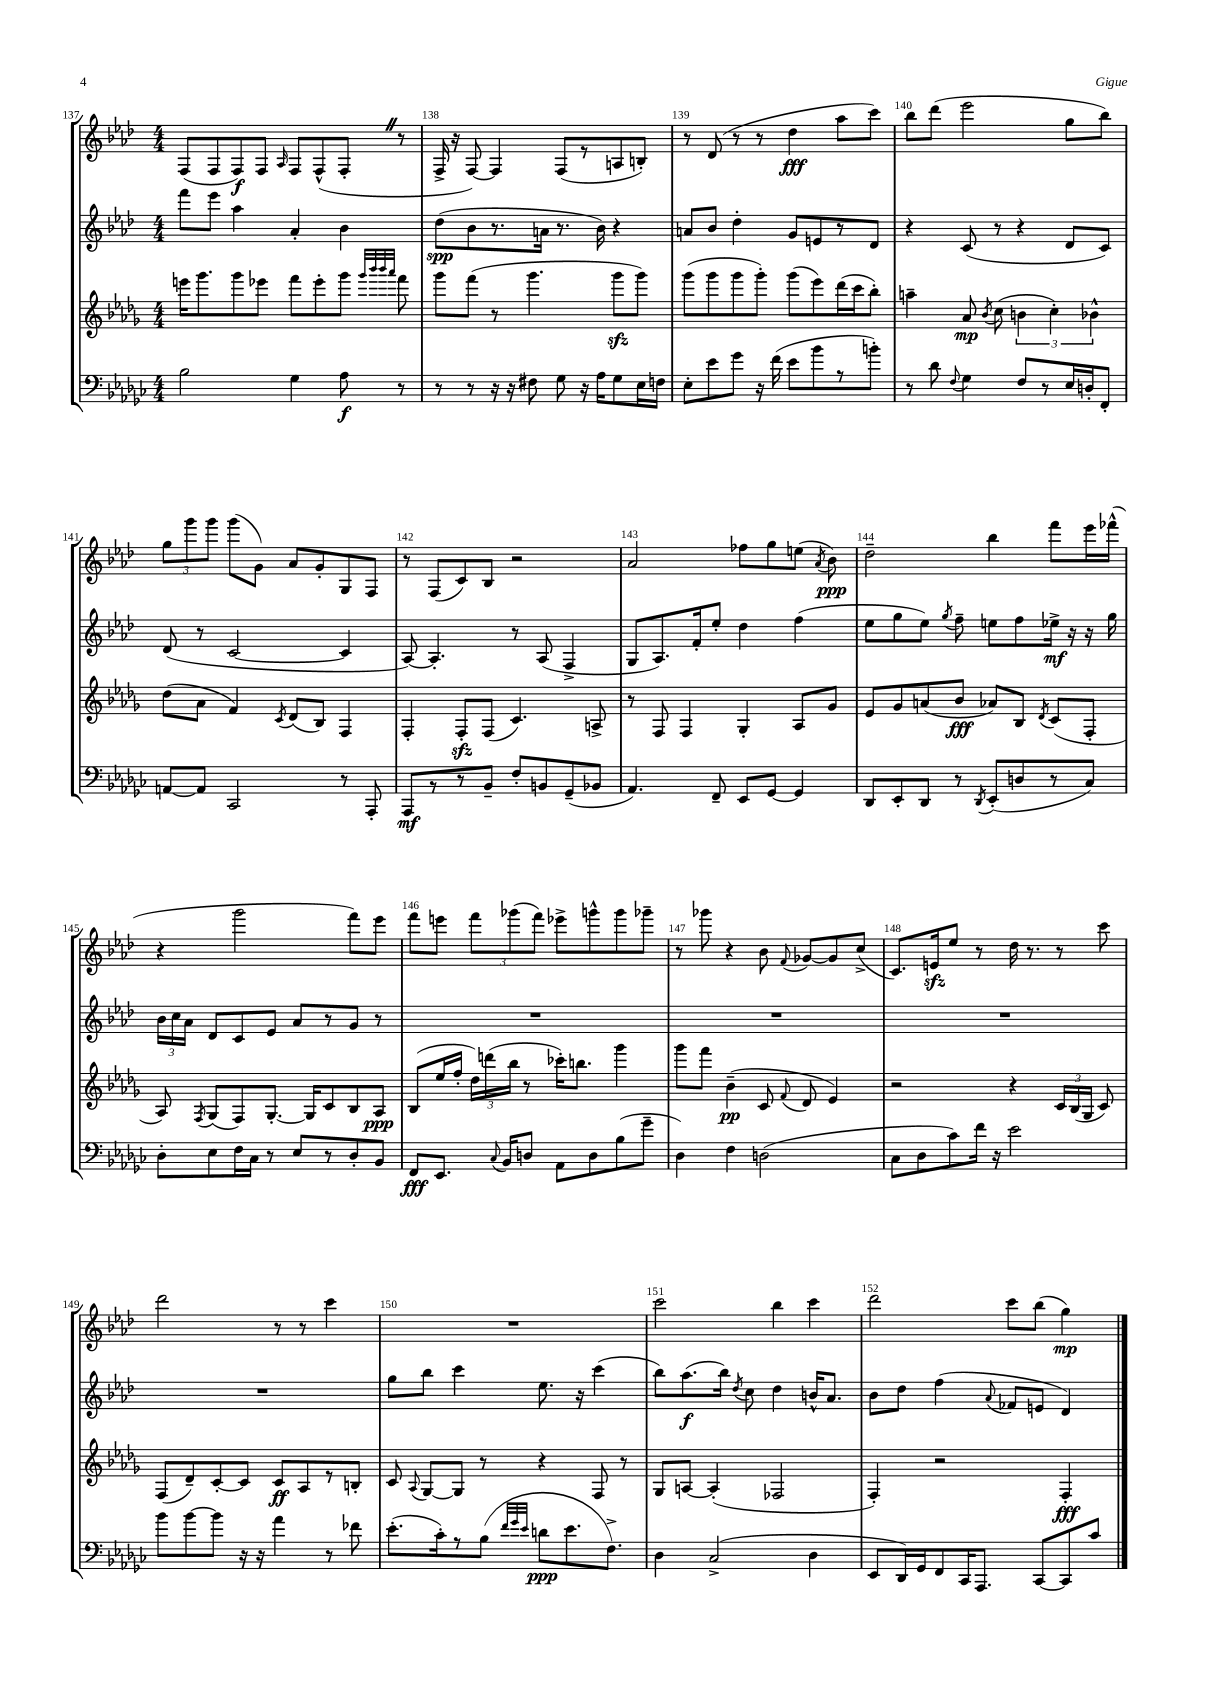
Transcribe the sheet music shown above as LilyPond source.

<<
\new StaffGroup <<
\new Staff = "s0" {
    \clef treble \key aes \major \numericTimeSignature \time 4/4
    \autoBeamOff f8[( f8 f8\f) f8] \grace { aes16 } f8[ f8-^( f8]-. \once \override BreathingSign.text = \markup { \musicglyph "scripts.caesura.straight" } \breathe r8 |
    f16-> r16 f8~) f4 f8[( r8 a8 b8]-.) |
    r8 des'8( r8 r8 des''4\fff aes''8[ c'''8]) |
    bes''8[ des'''8]( ees'''2 g''8[ bes''8]) |
    \tuplet 3/2 { g''8[ g'''8 g'''8] } g'''8[( g'8]) aes'8[ g'8-. g8 f8] |
    r8 f8[( c'8) bes8] r2 |
    aes'2 fes''8[ g''8 e''8]( \acciaccatura { aes'8 } bes'8\ppp) |
    des''2-- bes''4 f'''8[ ees'''16 fes'''16]-^( |
    r4 g'''2 f'''8[) ees'''8] |
    f'''8[ e'''8] \tuplet 3/2 { f'''8[ ges'''8( f'''8]) } ees'''8[-> g'''8-^ g'''8 ges'''8]-- |
    r8 ges'''8 r4 bes'8 \appoggiatura { f'8 } ges'8[~ ges'8 c''8]->( |
    c'8.[) e'16\sfz ees''8] r8 des''16 r8. r8 c'''8 |
    des'''2 r8 r8 c'''4 |
    R1 |
    c'''2 bes''4 c'''4 |
    des'''2 c'''8[ bes''8]( g''4\mp) \bar "|." |
}
\new Staff = "s1" {
    \clef treble \key aes \major \numericTimeSignature \time 4/4
    \autoBeamOff f'''8[ ees'''8] aes''4 aes'4-. bes'4 |
    des''8[\spp( bes'8 r8. a'16] r8. bes'16) r4 |
    a'8[ bes'8] des''4-. g'8[ e'8 r8 des'8] |
    r4 c'8( r8 r4 des'8[ c'8]) |
    des'8( r8 c'2~ c'4 |
    aes8~) aes4.-. r8 aes8( f4-> |
    g8[ aes8.) f'16-. ees''8]-. des''4 f''4( |
    ees''8[ g''8 ees''8]) \acciaccatura { g''8 } f''8-- e''8[ f''8 ees''16]->\mf r16 r16 g''16 |
    \tuplet 3/2 { bes'16[ c''16 aes'16] } des'8[ c'8 ees'8] aes'8[ r8 g'8] r8 |
    R1 |
    R1 |
    R1 |
    R1 |
    g''8[ bes''8] c'''4 ees''8. r16 c'''4( |
    bes''8[) aes''8.\f( bes''16]) \acciaccatura { des''8 } c''8 des''4 b'16[-^ aes'8.] |
    bes'8[ des''8] f''4( \appoggiatura { aes'8 } fes'8[ e'8] des'4) \bar "|." |
}
\new Staff = "s2" {
    \clef treble \key des \major \numericTimeSignature \time 4/4
    \autoBeamOff e'''16[ ges'''8. ges'''8 ees'''8] f'''8[ ees'''8-. ges'''8] \grace { ges'''32[ bes'''32 bes'''32 aes'''32] } f'''8 |
    ges'''8[ f'''8]( r8 ges'''4. ges'''8[\sfz ges'''8]) |
    ges'''8[( ges'''8 ges'''8 ges'''8]-.) ges'''8[( ees'''8) des'''16( c'''16 bes''8]-.) |
    a''4-- aes'8\mp \acciaccatura { bes'8 } c''8( \tuplet 3/2 { b'4 c''4-.) bes'4-^ } |
    des''8[( aes'8] f'4) \acciaccatura { c'8 } des'8[( bes8]) f4 |
    f4-. f8[-.\sfz f8]( c'4.) a8-> |
    r8 f8 f4 ges4-. aes8[ ges'8] |
    ees'8[ ges'8 a'8( bes'8]\fff aes'8[) bes8] \acciaccatura { des'8 } c'8[( f8]-. |
    aes8) \acciaccatura { f8 } ges8[( f8) ges8.]~-. ges16[ c'8 bes8 aes8]\ppp |
    bes8[( ees''16 f''16]-. \tuplet 3/2 { des''16[) d'''16( bes''16] } r8 ces'''16[-.) b''8.] ges'''4 |
    ges'''8[ f'''8] bes'4--\pp( c'8 \appoggiatura { f'8 } des'8 ees'4) |
    r2 r4 \tuplet 3/2 { c'16[ bes16( ges16] } c'8) |
    f8[( des'8--) c'8~-. c'8] c'8[\ff aes8 r8 b8]-. |
    c'8 \appoggiatura { aes8 } ges8[~ ges8] r8 r4 f8 r8 |
    ges8[ a8]~ a4-.( fes2 |
    f4-.) r2 f4-.\fff \bar "|." |
}
\new Staff = "s3" {
    \clef bass \key ges \major \numericTimeSignature \time 4/4
    \autoBeamOff bes2 ges4 aes8\f r8 |
    r8 r8 r16 r16 fis8 ges8 r16 aes16[ ges8 ees16 f16] |
    ees8[-. ees'8 ges'8] r16 f'16( ees'8[ bes'8 r8 b'8]-.) |
    r8 des'8 \appoggiatura { f8 } ges4 f8[ r8 ees16 d16-. f,8]-. |
    a,8[~ a,8] ces,2 r8 aes,,8-. |
    aes,,8[\mf r8 r8 bes,8]-- f8[-. b,8 ges,8--( bes,8] |
    aes,4.) f,8-- ees,8[ ges,8]~ ges,4 |
    des,8[ ees,8-. des,8] r8 \acciaccatura { des,8 } ees,8[-.( d8 r8 ces8]) |
    des8[-. ees8 f16 ces16] r8 ees8[ r8 des8-. bes,8] |
    f,8[\fff ees,8.] \appoggiatura { ces8 } bes,16[ d8] aes,8[ d8 bes8( ges'8]-- |
    des4) f4 d2( |
    ces8[ des8 ces'8) f'16] r16 ees'2 |
    bes'8[ bes'8~ bes'8] r16 r16 aes'4 r8 fes'8 |
    ees'8.[-.( ces'16-.) r8 bes8]( \grace { f'32[ ges'32 ees'32] } d'8[\ppp ees'8. f8.]->) |
    des4 ces2->( des4 |
    ees,8[ des,16) ges,16 f,8 ces,16 aes,,8.] ces,8[~ ces,8 ces'8] \bar "|." |
}
>>
>>
\layout { \context { \Score currentBarNumber = #137 \override BarNumber.break-visibility = ##(#f #t #t) barNumberVisibility = #all-bar-numbers-visible } }
